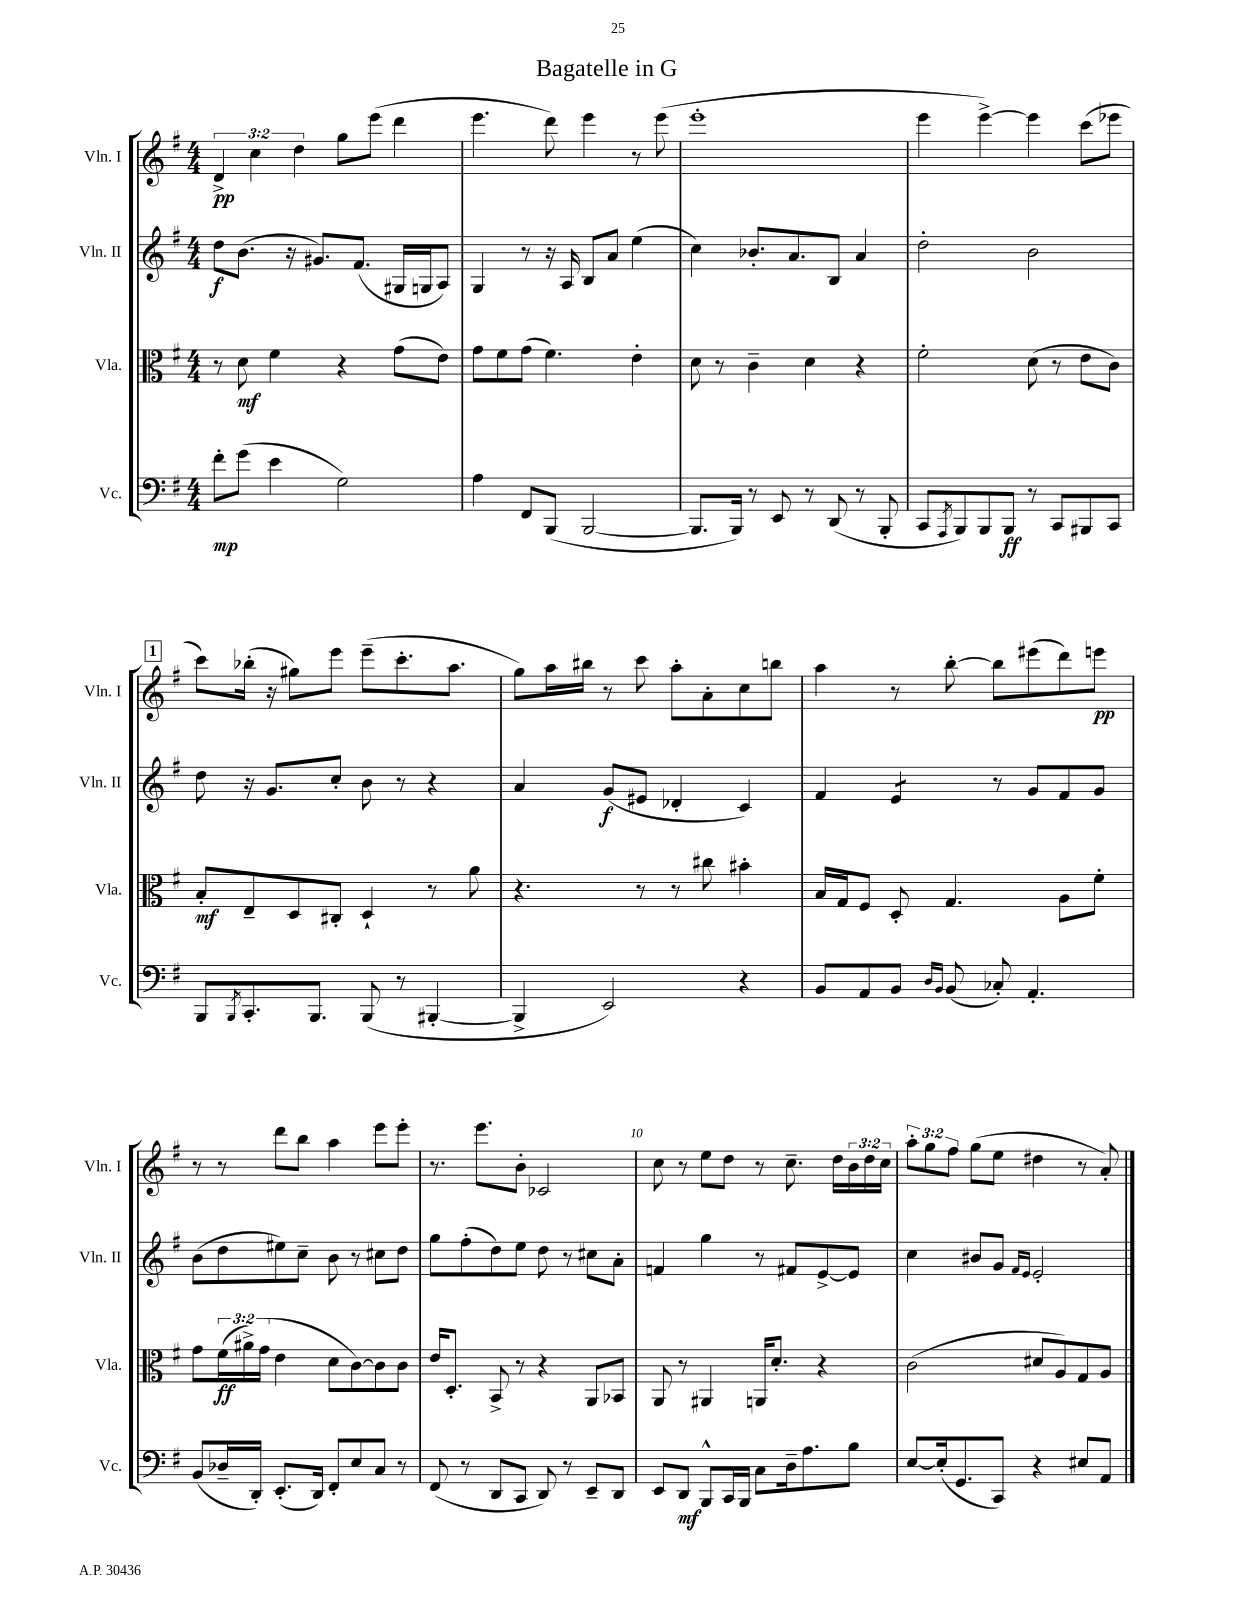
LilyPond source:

\header { title = "Bagatelle in G" }
<<
\new StaffGroup <<
\new Staff = "s0" \with { instrumentName = "Vln. I" shortInstrumentName = "Vln. I" } {
    \clef treble \key g \major \numericTimeSignature \time 4/4 \override Staff.TupletNumber.text = #tuplet-number::calc-fraction-text
    \tuplet 3/2 { d'4->\pp c''4 d''4 } g''8 e'''8( d'''4 |
    e'''4. d'''8) e'''4 r8 e'''8( |
    e'''1-. |
    e'''4 e'''4~->) e'''4 c'''8( ees'''8 |
    \mark \markup { \box "1" } c'''8) bes''16-.( r16 gis''8) e'''8 e'''8--( c'''8.-. a''8. |
    g''8) a''16 bis''16 r8 c'''8 a''8-. a'8-. c''8 b''8 |
    a''4 r8 b''8~-. b''8 eis'''8( d'''8) e'''8\pp |
    r8 r8 d'''8 b''8 a''4 e'''8 e'''8-. |
    r8. e'''8. b'8-. ces'2 |
    c''8 r8 e''8 d''8 r8 c''8.-- d''16 \tuplet 3/2 { b'16 d''16 c''16 } |
    \tuplet 3/2 { a''8-. g''8 fis''8 } g''8( e''8 dis''4 r8 a'8-.) \bar "|." |
}
\new Staff = "s1" \with { instrumentName = "Vln. II" shortInstrumentName = "Vln. II" } {
    \clef treble \key g \major \numericTimeSignature \time 4/4
    d''8\f b'8.( r16 gis'8.) fis'8.( gis16 g16 a8) |
    g4 r8 r16 a16 b8 a'8 e''4( |
    c''4) bes'8.-. a'8. b8 a'4 |
    d''2-. b'2 |
    \mark \markup { \box "1" } d''8 r16 g'8. c''8-. b'8 r8 r4 |
    a'4 g'8\f( eis'8 des'4-. c'4) |
    fis'4 e'4:8 r8 g'8 fis'8 g'8 |
    b'8( d''8 eis''8) c''8-- b'8 r8 cis''8 d''8 |
    g''8 fis''8-.( d''8) e''8 d''8 r8 cis''8 a'8-. |
    f'4 g''4 r8 fis'8 e'8~-> e'8 |
    c''4 bis'8 g'8 \grace { fis'16 e'16 } e'2-. \bar "|." |
}
\new Staff = "s2" \with { instrumentName = "Vla." shortInstrumentName = "Vla." } {
    \clef alto \key g \major \numericTimeSignature \time 4/4 \override Staff.TupletNumber.text = #tuplet-number::calc-fraction-text
    r8 d'8\mf fis'4 r4 g'8( e'8) |
    g'8 fis'8 g'8( fis'4.) e'4-. |
    d'8 r8 c'4-- d'4 r4 |
    fis'2-. d'8( r8 e'8 c'8) |
    \mark \markup { \box "1" } b8-.\mf e8-- d8 cis8-. d4-! r8 a'8 |
    r4. r8 r8 cis''8 bis'4-. |
    b16 g16 fis8 d8-. g4. a8 fis'8-. |
    g'8 \tuplet 3/2 { fis'16\ff( ais'16->) g'16( } e'4 d'8 c'8~) c'8 c'8 |
    e'16 d8.-. b,8-> r8 r4 a,8 bes,8 |
    a,8 r8 ais,4 a,16 d'8.-. r4 |
    c'2( dis'8 a8) g8 a8 \bar "|." |
}
\new Staff = "s3" \with { instrumentName = "Vc." shortInstrumentName = "Vc." } {
    \clef bass \key g \major \numericTimeSignature \time 4/4
    fis'8-.\mp g'8( e'4 g2) |
    a4 fis,8 b,,8( b,,2~ |
    b,,8. b,,16) r8 e,8 r8 d,8( r8 b,,8-. |
    c,8 \acciaccatura { a,,8 } b,,8) b,,8 b,,8\ff r8 c,8 bis,,8 c,8 |
    \mark \markup { \box "1" } b,,8 \acciaccatura { b,,8 } c,8.-. b,,8. b,,8( r8 bis,,4~-. |
    bis,,4-> e,2) r4 |
    b,8 a,8 b,8 \grace { d16 b,16 } b,8( ces8-.) a,4.-. |
    b,8( des16-- d,16-.) e,8.-.( d,16) fis,8-. e8 c8 r8 |
    fis,8( r8 d,8 c,8 d,8) r8 e,8-- d,8 |
    e,8 d,8\mf b,,8-^ c,16 b,,16 c8 d16-- a8. b8 |
    e8~ e16-.( g,8. c,8) r4 eis8 a,8 \bar "|." |
}
>>
>>
\layout { \context { \Score \override BarNumber.break-visibility = ##(#f #t #t) barNumberVisibility = #(every-nth-bar-number-visible 5) } }
